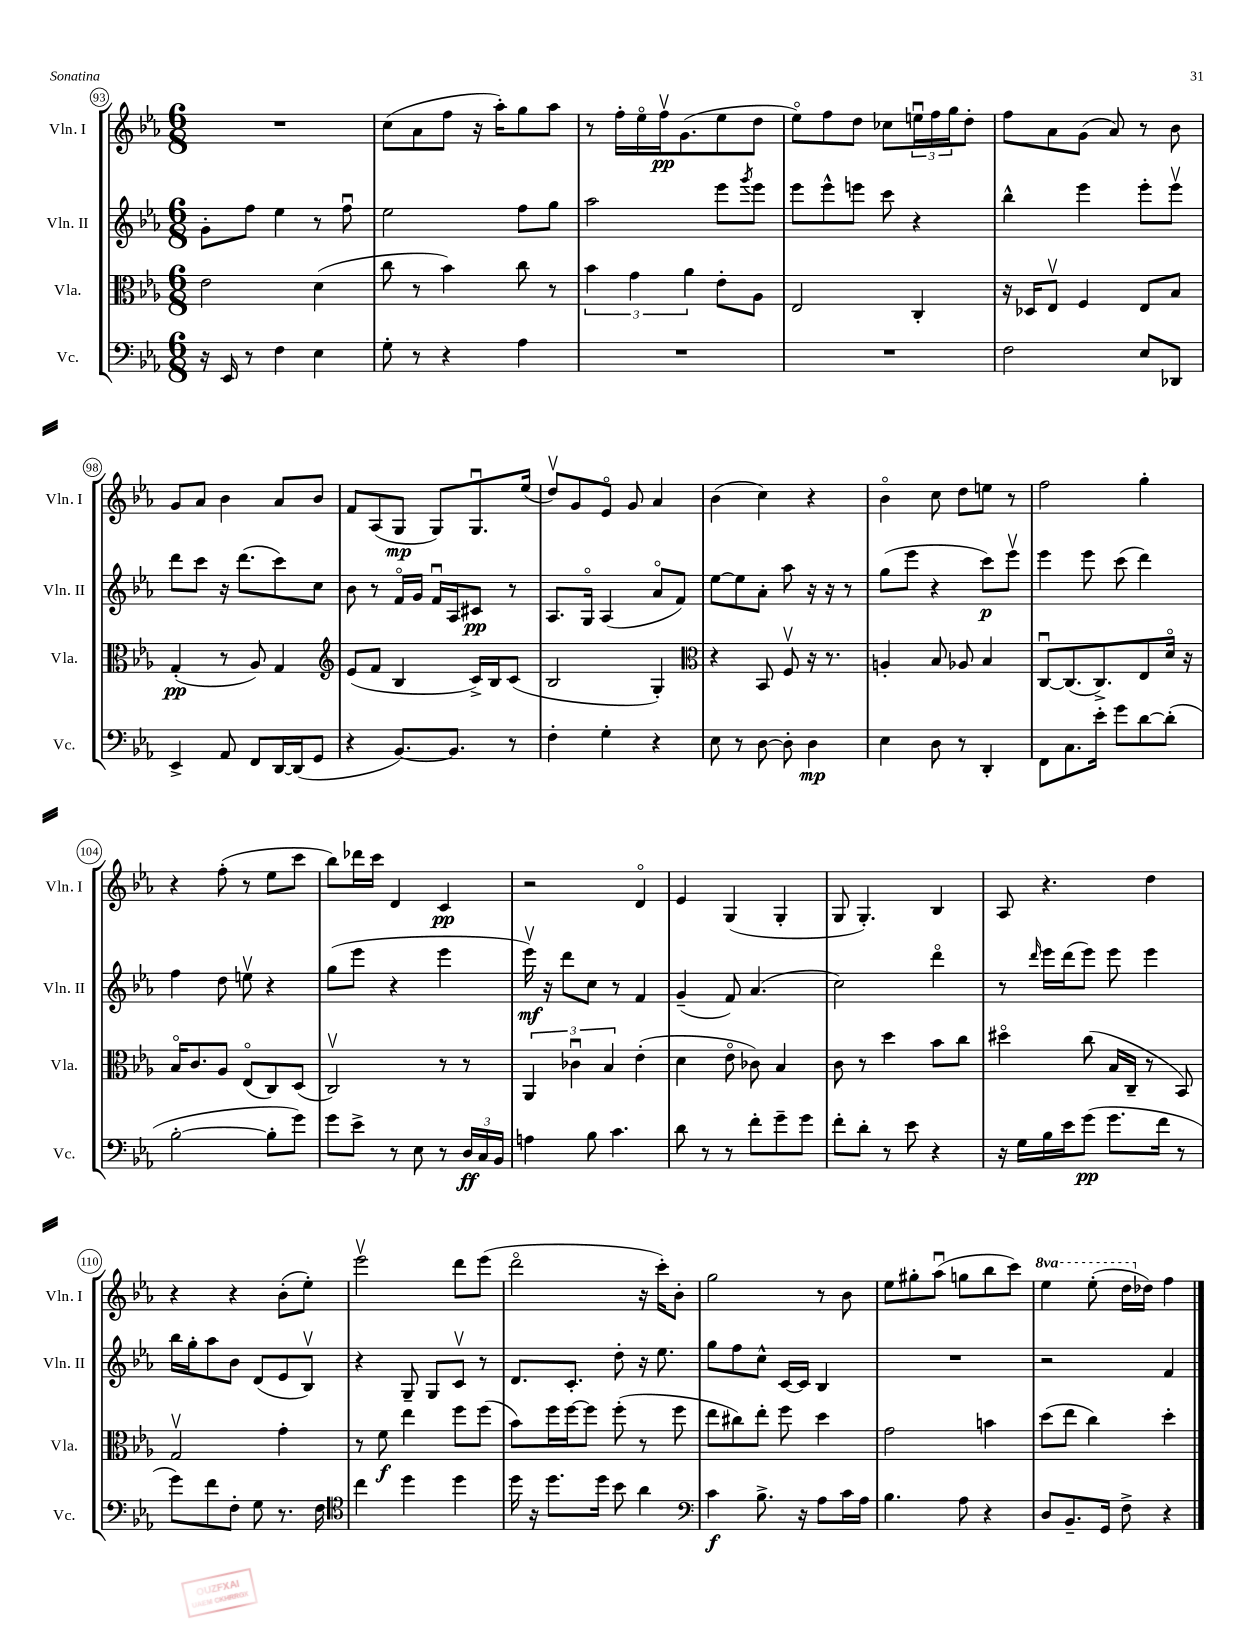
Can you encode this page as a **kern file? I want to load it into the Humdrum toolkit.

**kern	**kern	**kern	**kern
*staff4	*staff3	*staff2	*staff1
*clefF4	*clefC3	*clefG2	*clefG2
*k[b-e-a-]	*k[b-e-a-]	*k[b-e-a-]	*k[b-e-a-]
*M6/8	*M6/8	*M6/8	*M6/8
16r	2e-	8g'	2.r
16EE-	.	.	.
8r	.	8ff	.
4F	.	4ee-	.
4E-	(4d	8r	.
.	.	8ffu	.
=	=	=	=
8G'	8cc	2ee-	(8cc
8r	8r	.	8a-
4r	4b-)	.	8ff
.	.	.	16r
.	.	.	16aa-')
4A-	8cc	8ff	8gg
.	8r	8gg	8aa-
=	=	=	=
2.r	6b-	2aa-	8r
.	.	.	16ff'
.	6g	.	.
.	.	.	16ee-o
.	.	.	16ffv
.	.	.	(8.g
.	6a-	.	.
.	8e-'	8eee-	8ee-
.	.	8qggg	.
.	8A-	8eee-	8dd
=	=	=	=
2.r	2E-	8eee-	8ee-o)
.	.	8eee-^^	8ff
.	.	8eee	8dd
.	.	8ccc	8cc-
.	4C'	4r	24eeu
.	.	.	24ff
.	.	.	24gg
.	.	.	8dd'
=	=	=	=
2F	16r	4bb-^^	8ff
.	16D-	.	.
.	8E-v	.	8a-
.	4F	4eee-	(8g
.	.	.	8a-)
8E-	8E-	8eee-'	8r
8DD-	8B-	8eee-v	8b-
=	=	=	=
4EE-^	(4G'	8ddd	8g
.	.	8ccc	8a-
8AA-	8r	16r	4b-
.	.	(8.ddd	.
8FF	8A-)	.	.
[16DD	4G	8ccc)	8a-
(16DD]	.	.	.
8GG	.	8cc	8b-
=	=	=	=
*	*clefG2	*	*
4r	(8e-	8b-	8f
.	8f	8r	(8A-
[8.BB-)	4B-	16fo	8G
.	.	16g	.
.	.	16fu	8G)
8.BB-]	.	16A-	.
.	16c^)	8c#	8.Gu
.	16B-	.	.
8r	(8c	8r	.
.	.	.	(16ee-
=	=	=	=
4F'	2B-	8.A-	8ddv)
.	.	.	8g
.	.	16Go	.
4G'	.	(4A-	8e-o
.	.	.	8g
4r	4G')	8a-o	4a-
.	.	8f)	.
=	=	=	=
*	*clefC3	*	*
8E-	4r	[8ee-	(4b-
8r	.	8ee-]	.
[8D	8BB-	8a-'	4cc)
8D']	8Fv	8aa-	.
4D	16r	16r	4r
.	8.r	16r	.
.	.	8r	.
=	=	=	=
4E-	4A'	(8gg	4b-o
.	.	8eee-	.
8D	8B-	4r	8cc
8r	8A-	.	8dd
4DD'	4B-	8ccc)	8ee
.	.	8eee-v	8r
=	=	=	=
8FF	[8Cu	4eee-	2ff
8.C	(8.C]	.	.
.	.	8eee-	.
16e-'	8.C^)	.	.
8g	.	(8ccc	.
[8d	8E-	4ddd)	4gg'
(8d']	16do	.	.
.	16r	.	.
=	=	=	=
[2B-'	16B-o	4ff	4r
.	8.c	.	.
.	8A-	8dd	(8ff'
.	(8E-o	8eev	8r
8B-']	8C)	4r	8ee-
8g)	(8D	.	8ccc
=	=	=	=
8g	2Cv)	(8gg	8bb-)
8e-^	.	8eee-	16ddd-
.	.	.	16ccc
8r	.	4r	4d
8E-	.	.	.
8r	8r	4eee-	4c
24D	8r	.	.
24C	.	.	.
24BB-	.	.	.
=	=	=	=
4A	6AA-	16eee-v)	2r
.	.	16r	.
.	.	8ddd	.
.	6c-u	.	.
8B-	.	8cc	.
.	6B-	.	.
4.c	.	8r	.
.	(4e-'	4f	4do
=	=	=	=
8d	4d	(4g~	4e-
8r	.	.	.
8r	8e-o	8f)	(4G
8f'	8c-)	(4.a-	.
8g~	4B-	.	4G'
8g	.	.	.
=	=	=	=
8f'	8c	2cc)	8G
8d'	8r	.	4.G')
8r	4dd	.	.
8e-	.	.	.
4r	8b-	4dddo	4B-
.	8cc	.	.
=	=	=	=
16r	4dd#o	8r	8A-
16G	.	.	.
.	.	16qqddd	.
16B-	.	16eee-	4.r
16e-	.	(16ddd	.
(8g	(8cc	8eee-)	.
8.g	16B-	8eee-	.
.	16C~	.	.
.	8r	4eee-	4dd
16f	.	.	.
8r	8BB-)	.	.
=	=	=	=
8g)	2Gv	16bb-	4r
.	.	16gg'	.
8f	.	8aa-	.
8F'	.	8b-	4r
8G	.	(8d	.
8.r	4g'	8e-	(8b-'
.	.	8B-v)	8ee-')
16F	.	.	.
=	=	=	=
*clefC4	*	*	*
4cc	8r	4r	2eee-v
.	8f	.	.
4dd	4ee-	8G~	.
.	.	8G	.
4dd	8ff	8cv	8ddd
.	(8ff	8r	(8eee-
=	=	=	=
16dd	8b-)	8.d	2dddo
16r	.	.	.
8.dd	16ff	.	.
.	[16ff	8.c'	.
.	8ff]	.	.
16dd	.	.	.
8b-	(8ff'	8dd'	.
4a-	8r	16r	16r
.	.	8.ee-	16ccc')
.	8ff	.	8b-'
=	=	=	=
*clefF4	*	*	*
4c	8ee-	8gg	2gg
.	8cc#)	8ff	.
8.B-^	8ee-'	8cc^^	.
.	8ff	[16c	.
16r	.	16c]	.
8A-	4dd	4B-	8r
16c	.	.	8b-
16A-	.	.	.
=	=	=	=
4.B-	2g	2.r	8ee-
.	.	.	8gg#'
.	.	.	(8aa-u
8A-	.	.	8gg
4r	4b	.	8bb-
.	.	.	8ccc)
=	=	=	=
8D	(8dd	2r	4eee-
8.BB-~	8ee-	.	.
.	4cc)	.	(8eee-'
16GG	.	.	.
8F^	.	.	16ddd
.	.	.	16dd-)
4r	4dd'	4f	4ff
==	==	==	==
*-	*-	*-	*-
